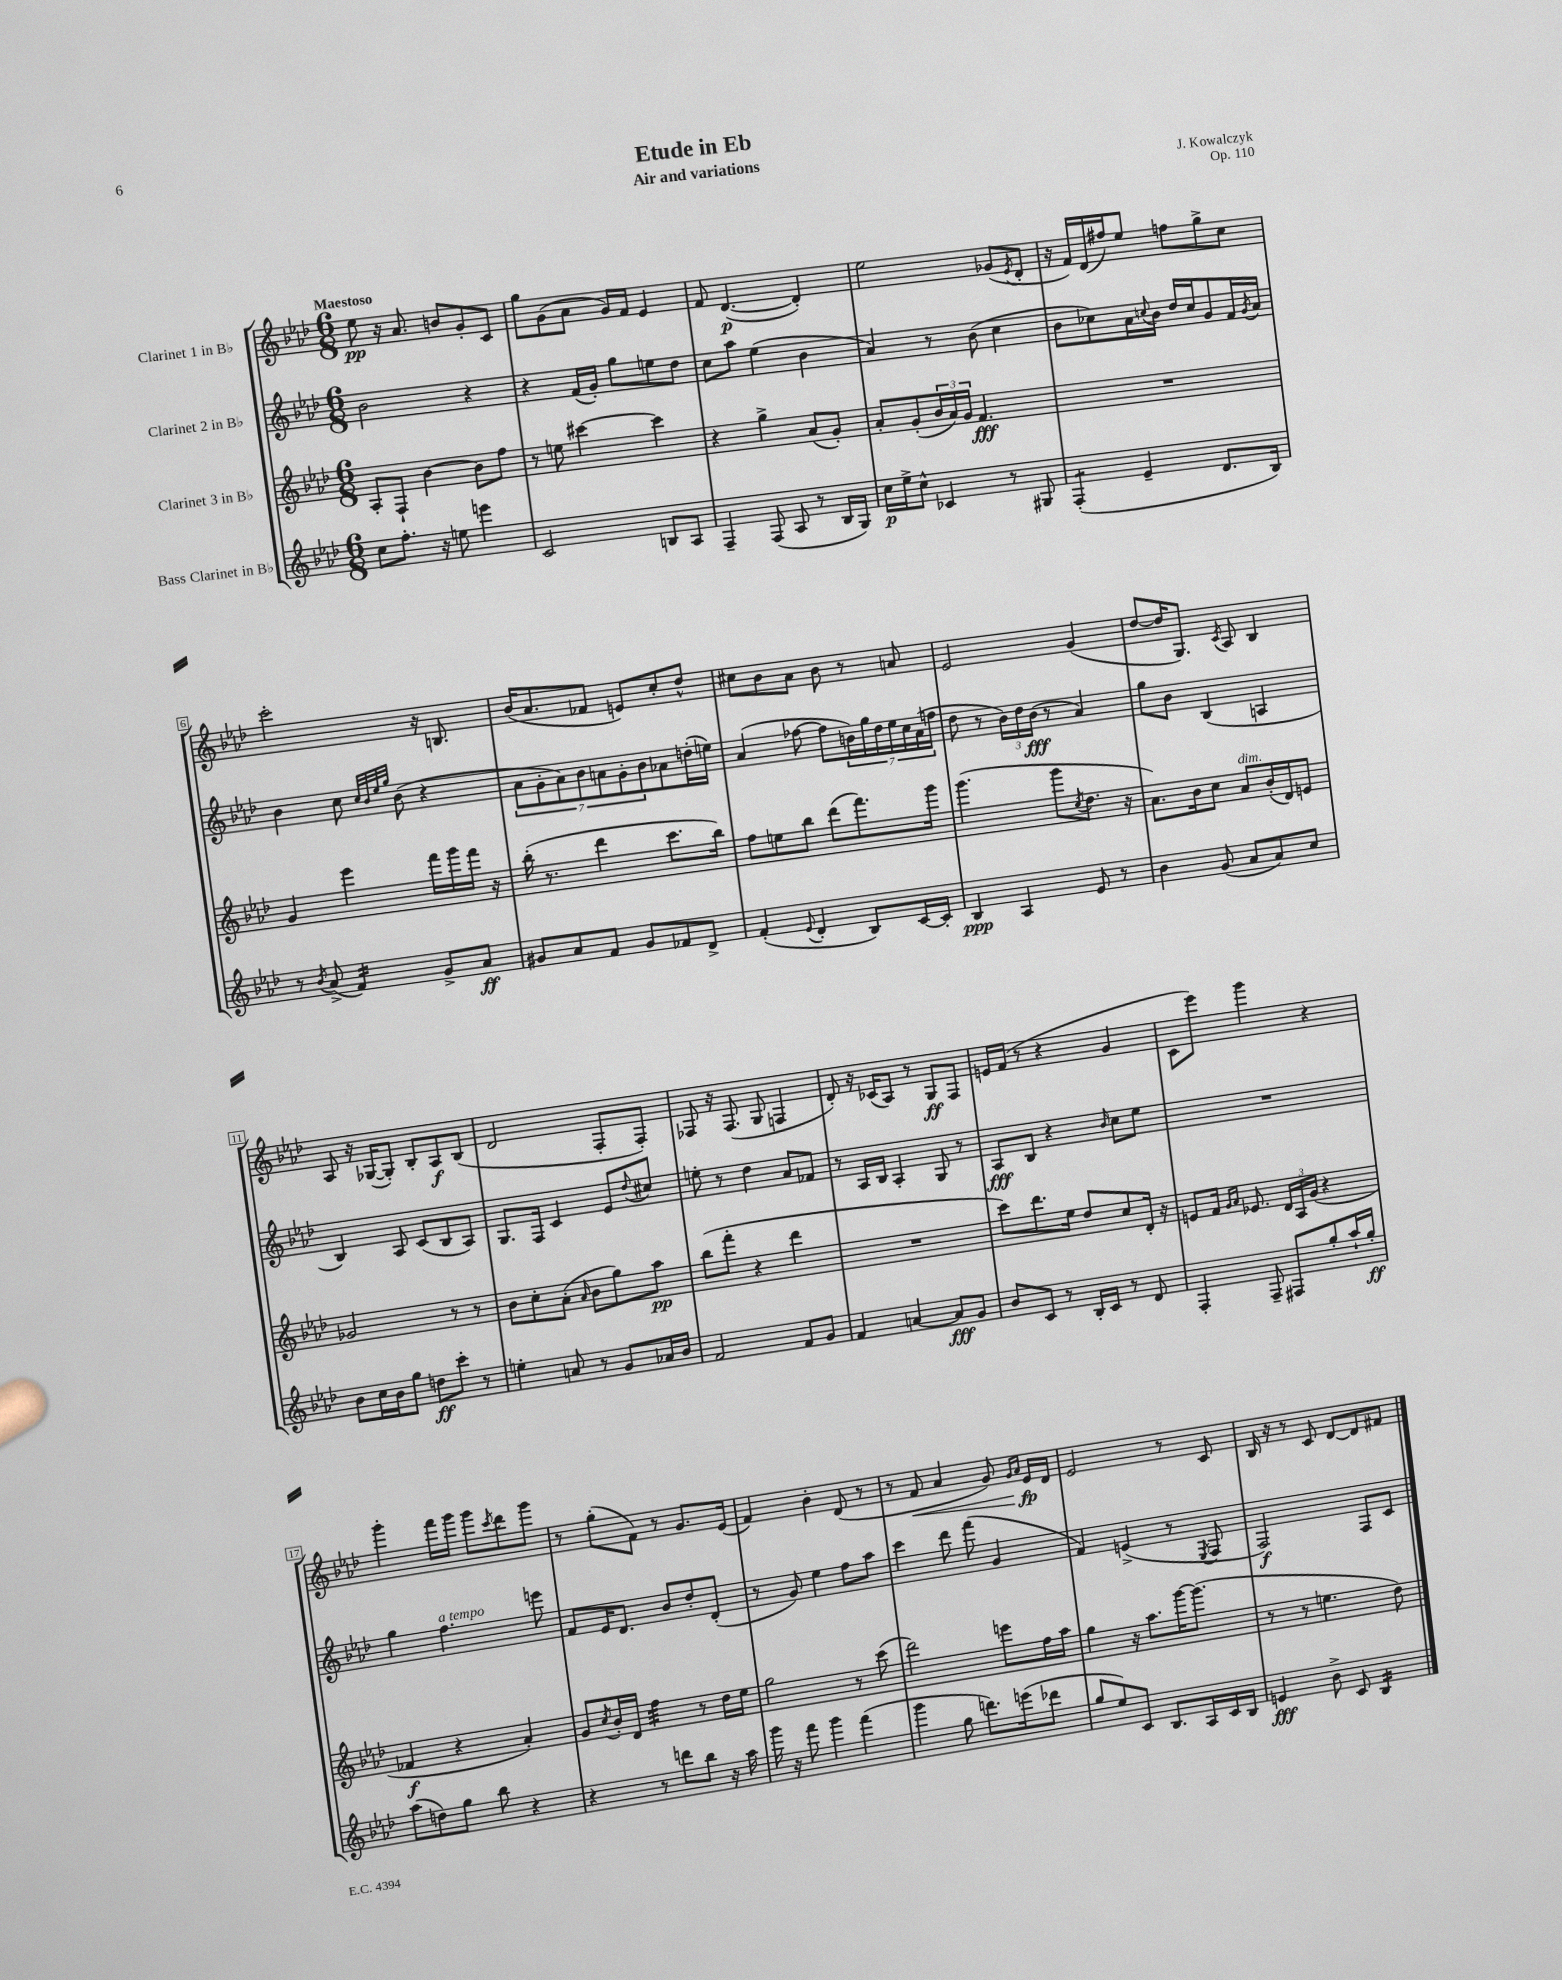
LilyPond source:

\header { title = "Etude in Eb" composer = "J. Kowalczyk" subtitle = "Air and variations" opus = "Op. 110" }
<<
\new StaffGroup <<
\new Staff = "s0" \with { instrumentName = "Clarinet 1 in Bb" } {
    \clef treble \key aes \major \numericTimeSignature \time 6/8 \tempo "Maestoso"
    ees''8\pp r16 aes'8. b'8 g'8-. c'8 |
    g''8 g'8( aes'8 g'16) f'16 ees'4 |
    f'8 des'4.~\p( des'4-.) |
    ees''2 ges'8( \acciaccatura { ees'8 } des'8-. |
    r16 f'16) des'16( fis''16) ees''8 f''8 g''8-> c''8 |
    c'''2-. r16 b8. |
    bes'16( aes'8. fes'8 e'8) c''8-. des''8-^ |
    cis''8 bes'8 aes'8 bes'8 r8 a'8 |
    ees'2 g'4( |
    des''8~ des''16 g8.) \acciaccatura { c'8 } aes8 bes4 |
    aes8 r16 ges16~( ges8-.) bes8-. aes8\f bes8( |
    des'2 f8-. f8-.) |
    fes8 r16 fes8.( g8 f4 |
    des'8-.) r16 ces'16( aes8) r8 g8\ff f8 |
    e'16 f'16( r8 r4 g'4 |
    c'8 ees'''8) g'''4 r4 |
    g'''4-. f'''16 g'''16 g'''8 \acciaccatura { c'''8 } des'''8 g'''8 |
    r8 g''8-.( f'8) r8 g'8. ees'16( |
    f'4) bes'4-. des'8( r8 |
    r8 f'8\< aes'4 g'8) \grace { g'16 aes'16 } ees'16\fp\! des'16 |
    ees'2 r8 c'8 |
    bes16 r16 r8 c'8 des'8~ des'8 fis'8 \bar "|." |
}
\new Staff = "s1" \with { instrumentName = "Clarinet 2 in Bb" } {
    \clef treble \key aes \major \numericTimeSignature \time 6/8
    bes'2 r4 |
    r4 f'16( g'16-.) g''8 e''8 des''8 |
    c''8 aes''8 ees''4( bes'4 |
    aes'4) r8 bes'8( c''4 |
    bes'8 ces''8) aes'16 \appoggiatura { c''8 } bes'16 des''16 c''16 g'8 f'16 \acciaccatura { g'8 } aes'16 |
    bes'4 c''8 \grace { c''32 bes'32 ees''32 g''32 } bes'8( r4 |
    \tuplet 7/4 { aes'8 g'8-. aes'8) bes'8 a'8 g'8-. bes'8 } aes'8 d''16-.( e''16) |
    aes'4( fes''8~ fes''8 \tuplet 7/4 { b'16) g''16 des''16 ees''16 c''16 aes'16( f''16 } |
    des''8 r8 \tuplet 3/2 { bes'16) des''16 bes'16\fff( } r8 aes'4) |
    g''8 bes'8 bes4( a4 |
    bes4) aes8 c'8( bes8 aes8) |
    g8. f16 c'4 ees'8 \appoggiatura { des''8 } cis''8 |
    e''8-. r8 des''4 aes'8 fes'8 |
    r8 aes16 bes16 aes4-. g8 r8 |
    aes8\fff bes8 r4 \grace { bes'16 } c''8 ees''8 |
    R2. |
    g''4 f''4.^\markup { \italic "a tempo" } e'''8 |
    f'8 ees'16 des'8. bes'8 des''8-. des'8-.( |
    r8 g'8) ees''4 f''8 aes''8 |
    c'''4 des'''8 f'''8( g'4 |
    f'4) e'4->( r8 \acciaccatura { ees8 } f8 |
    f2\f) f8 c'8 \bar "|." |
}
\new Staff = "s2" \with { instrumentName = "Clarinet 3 in Bb" } {
    \clef treble \key aes \major \numericTimeSignature \time 6/8
    aes8-. f8-! bes'4~ bes'8 f''8 |
    r8 e''8 cis'''4~ cis'''4 |
    r4 g''4-> aes'8( g'8-.) |
    aes'8-. g'8-.( \tuplet 3/2 { bes'16 aes'16) g'16 } f'4.\fff |
    R2. |
    g'4 ees'''4 f'''16 g'''16 f'''16 r16 |
    bes''16-.( r8. des'''4 c'''8. bes''16) |
    f''8 e''8 bes''8 des'''8( f'''8.) g'''16 |
    g'''4.( g'''8 \acciaccatura { c''8 } des''8. r16 |
    aes'8.) bes'16 c''8 aes'8^\markup { \italic "dim." } bes'16-.( des'16) e'8 |
    ges'2 r8 r8 |
    bes'8 c''8-. aes'8-.( \grace { aes'16 } bes'8 g''8) aes''8\pp |
    bes''8( f'''8-. r4 des'''4 |
    R2. |
    c'''8) des'''8. ees''16 des''8 c''8 des'16-. r16 |
    e'8 f'16 \grace { g'16 aes'16 } ees'8. \tuplet 3/2 { des'16 aes16 g'16( } r4 |
    fes'4\f r4 aes'4-.) |
    g'8 \acciaccatura { c''8 } bes'16-. des'16 f''4:32 r8 des''16 ees''16 |
    g''2 r8 c'''8( |
    des'''2) e'''8 f''16 aes''16 |
    g''4 r16 aes''8. g'''16~ g'''8.( |
    r8 r8 e''4. des''8) \bar "|." |
}
\new Staff = "s3" \with { instrumentName = "Bass Clarinet in Bb" } {
    \clef treble \key aes \major \numericTimeSignature \time 6/8
    c''8 f''8.-. r16 e''8 e'''4 |
    c'2 b8 aes8 |
    f4-- f8( aes8 r8 bes16 g16) |
    c''16\p ees''16-> c''8-^ ces'4 r8 gis8 |
    f4:8-.( ees'4-- des'8. bes16) |
    r8 \acciaccatura { bes'8 } aes'8->( f'4:16) g'8-> aes'8\ff |
    gis'8 aes'8 f'8 gis'8 fes'8 des'8-> |
    f'4-.( \appoggiatura { ees'8 } des'4-. bes8) c'16~ c'16-. |
    bes4\ppp aes4 ees'8 r8 |
    bes'4 g'8( aes'8 aes'8) c''8 |
    bes'8 c''16 bes'16 g''8 d''8\ff c'''8-. r8 |
    e''4-. a'8 r8 g'8 aes'16 bes'16 |
    f'2 f'8 g'8 |
    f'4 a'4~ a'8\fff g'8 |
    bes'8 c'8 r8 bes16-. c'16 r8 des'8 |
    f4-. f8-- fis8 g''8-. aes''16-! g''16-.\ff |
    aes''8( d''8) g''8 bes''8 r4 |
    r4 r8 d'''8 bes''8 r16 aes''16 |
    g'''16 r16 f'''8 g'''4 f'''4( |
    g'''4 g''8 d'''8.) e'''16( des'''8 |
    g''8 ees''8) c'8 bes8. aes16 c'16 bes16 |
    e'4\fff bes'8-> c'8 bes4:16 \bar "|." |
}
>>
>>
\layout { \context { \Score \override BarNumber.stencil = #(make-stencil-boxer 0.1 0.3 ly:text-interface::print) } }
